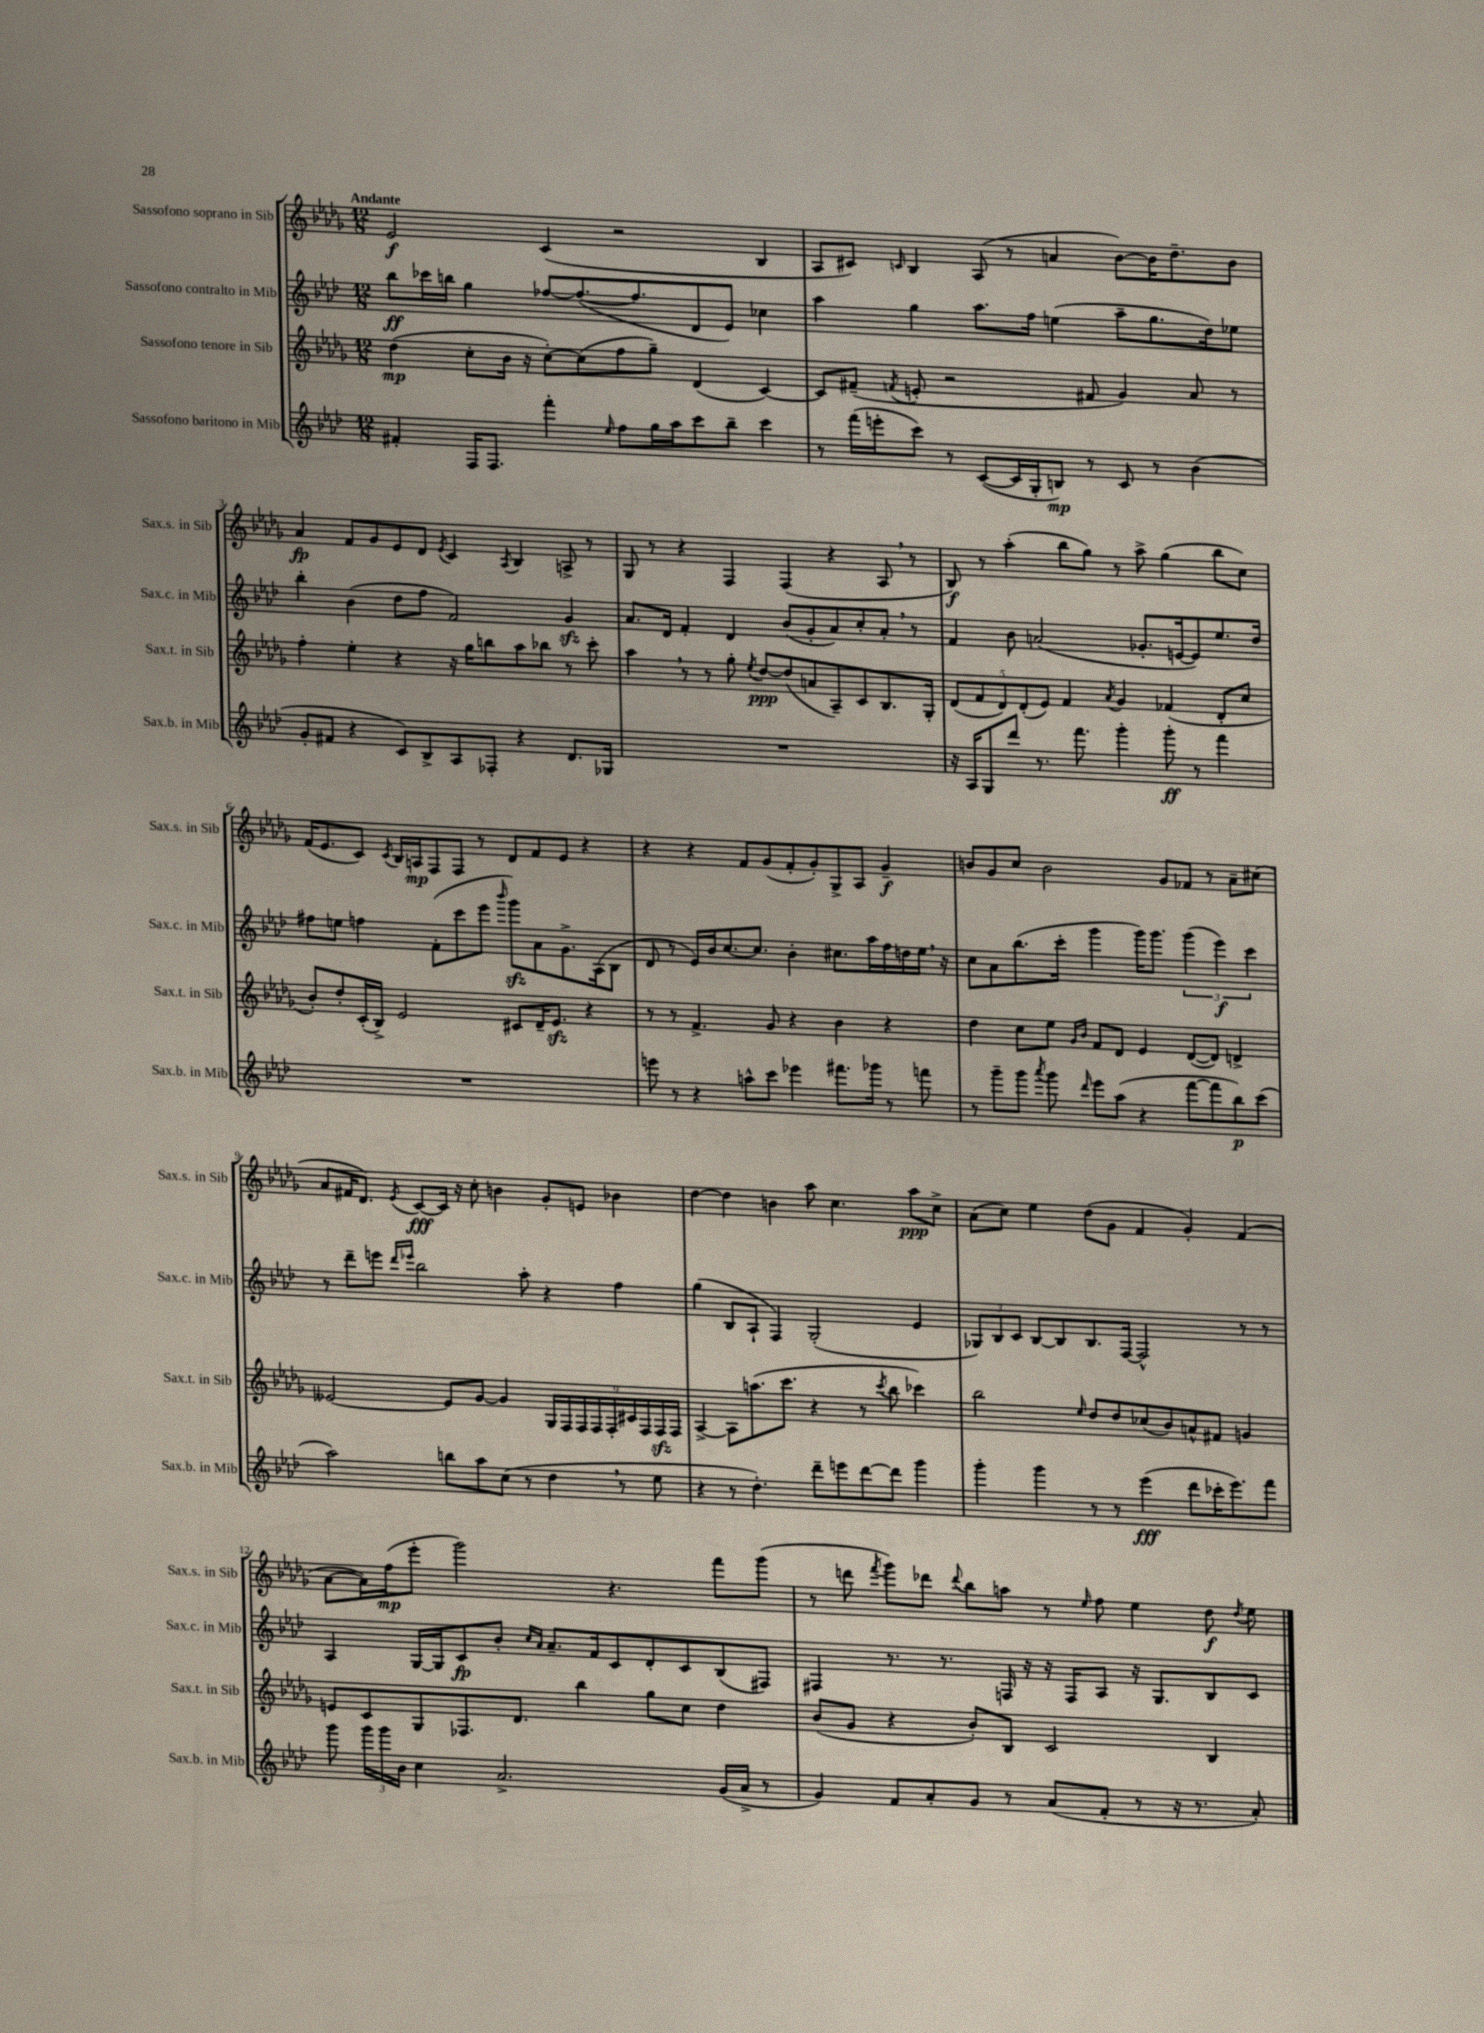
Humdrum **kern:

**kern	**dynam	**kern	**dynam	**kern	**dynam	**kern	**dynam
*part4	*part4	*part3	*part3	*part2	*part2	*part1	*part1
*staff4	*staff4	*staff3	*staff3	*staff2	*staff2	*staff1	*staff1
*I"Sassofono baritono in Mib	*	*I"Sassofono tenore in Sib	*	*I"Sassofono contralto in Mib	*	*I"Sassofono soprano in Sib	*
*I'Sax.b. in Mib	*	*I'Sax.t. in Sib	*	*I'Sax.c. in Mib	*	*I'Sax.s. in Sib	*
*clefG2	*	*clefG2	*	*clefG2	*	*clefG2	*
*k[b-e-a-d-]	*	*k[b-e-a-d-g-]	*	*k[b-e-a-d-]	*	*k[b-e-a-d-g-]	*
*M12/8	*	*M12/8	*	*M12/8	*	*M12/8	*
=1	=1	=1	=1	=1	=1	=1	=1
!	!	!	!	!	!	!LO:TX:a:B:t=Andante	!
4f#X'/	.	(4dd-\	mp	8bb-\L	ff	2e-/	f
.	.	.	.	16ccc-X\L	.	.	.
.	.	.	.	16bbn\JJ	.	.	.
16F/KL	.	8cc'\L	.	4gg\	.	.	.
8.F/J	.	.	.	.	.	.	.
.	.	16b-\Jk	.	.	.	.	.
.	.	16r	.	.	.	.	.
4fff'\	.	[8cc'\L)	.	[8ff-X/L	.	(4c/	.
.	.	(8cc\]	.	(8.ff-/_	.	.	.
16qqee-/	.	.	.	.	.	.	.
8ff\L	.	8ff\	.	.	.	2r	.
.	.	.	.	8.ff-/]	.	.	.
16gg\L	.	8gg-~\J)	.	.	.	.	.
16aa-\J	.	.	.	.	.	.	.
8ccc\	.	(4d-/	.	8d-/	.	.	.
8bb-~\J	.	.	.	8e-/J)	.	.	.
4ccc\	.	[4c/)	.	4cc-X\	.	4B-/	.
=2	=2	=2	=2	=2	=2	=2	=2
8r	.	8c/L]	.	4aa-\	.	8A-/L	.
(16fff\LL	.	(8f#X~/J	.	.	.	8c#X/J)	.
16eeen'\J	.	.	.	.	.	.	.
.	.	8qfn/	.	.	.	16qqcn/	.
8ccc\J)	.	8en'/	.	4gg\	.	4B-/	.
8r	.	2r	.	.	.	.	.
([8c/L	.	.	.	8.aa-\L	.	(8A-/	.
16c/L]	.	.	.	.	.	8r	.
16G'/J	.	.	.	16ff\Jk	.	.	.
8Bn/J)	mp	.	.	(4een\	.	4an/	.
8r	.	8f#X/	.	.	.	.	.
8c/	.	4g-/)	.	8aa-~\L	.	[8b-\L)	.
8r	.	.	.	8.gg\	.	16b-\K]	.
.	.	.	.	.	.	8.dd-~\	.
(4b-\	.	8a-/	.	.	.	.	.
.	.	.	.	16dd-\k)	.	.	.
.	.	8r	.	8ee-X\J	.	8b-\J	.
!!LO:LB:g=z
=3	=3	=3	=3	=3	=3	=3	=3
8g'/L	.	4ff'\	.	4bb-'\	.	4a-/	fp
8f#X/J	.	.	.	.	.	.	.
4r	.	4ee-'\	.	(4b-\	.	8f/L	.
.	.	.	.	.	.	8g-/	.
8c/L)	.	4r	.	8dd-\L	.	8e-/	.
8B-^/	.	.	.	8ff\J	.	8d-/J	.
.	.	.	.	.	.	8qe-/	.
8A-/	.	16r	.	2f/)	.	4c/	.
.	.	16gg-\KL	.	.	.	.	.
8F-X'/J	.	8bbn\	.	.	.	.	.
.	.	.	.	.	.	8qA-/	.
4r	.	8aa-\	.	.	.	4B-/	.
.	.	8bb-X\J	.	.	.	.	.
8.d-/L	.	8r	.	4gzz/	.	8An^/	.
.	.	8ccc'\	.	.	.	8r	.
16G-X/Jk	.	.	.	.	.	.	.
=4	=4	=4	=4	=4	=4	=4	=4
1.r	.	4aa-,\	.	8.a-/L	.	8G-/	.
.	.	.	.	.	.	8r	.
.	.	.	.	16d-/Jk	.	.	.
.	.	8r	.	4f'/	.	4r	.
.	.	8r	.	.	.	.	.
.	.	8gg-'\	.	4d-/	.	4F/	.
.	.	8qee-/	.	.	.	.	.
.	.	[8dd-/L	ppp	.	.	.	.
.	.	(8dd-/]	.	(8b-/L	.	(4F/	.
.	.	8an/	.	8g'/	.	.	.
.	.	8A-~/)	.	8a-/)	.	4r	.
.	.	8c/	.	8cc'/	.	.	.
.	.	8.B-/	.	8a-',/J	.	8A-,/	.
.	.	.	.	8r	.	8r	.
.	.	16G-'/Jk	.	.	.	.	.
=5	=5	=5	=5	=5	=5	=5	=5
16r	.	(10d-/L	.	4f/	.	8B-/)	f
16A-/KL	.	.	.	.	.	.	.
.	.	10f/	.	.	.	.	.
8G/	.	.	.	.	.	8r	.
.	.	10d-/)	.	.	.	.	.
8ddd-/J	.	.	.	8b-\	.	(4aa-'\	.
.	.	(10d-'/	.	.	.	.	.
8.r	.	.	.	(2an/	.	.	.
.	.	10e-/J)	.	.	.	.	.
.	.	4f/	.	.	.	8bb-\L	.
8.fff\	.	.	.	.	.	.	.
.	.	.	.	.	.	8gg-\J)	.
.	.	8qa-/	.	.	.	.	.
4ggg'\	.	4g-/	.	.	.	8r	.
.	.	.	.	8.g-X'/L	.	8aa-^\	.
8ggg'\	ff	(4f-X/	.	.	.	(4gg-\	.
.	.	.	.	[16en/k	.	.	.
8r	.	.	.	8e/])	.	.	.
4fff\	.	8d-'/L	.	8.ee-/	.	8bb-\L	.
.	.	8cc/J	.	.	.	8cc\J)	.
.	.	.	.	16dd-/Jk	.	.	.
!!LO:LB:g=z
=6	=6	=6	=6	=6	=6	=6	=6
1.r	.	8b-'/L)	.	8ff#X\L	.	(16f/KL	.
.	.	.	.	.	.	8.e-/	.
.	.	8dd-'/	.	8een\J	.	.	.
.	.	(16c'/L	.	4ffn\	.	8c/J)	.
.	.	16B-^/JJ)	.	.	.	.	.
.	.	.	.	.	.	8qc/	.
.	.	2e-/	.	.	.	16B-/LL	.
.	.	.	.	.	.	16An/J	mp
.	.	.	.	(8f'\L	.	8F/	.
.	.	.	.	8ccc\	.	8F/J	.
.	.	.	.	8eee-\J	.	8r	.
.	.	.	.	16qqbbb-/	.	.	.
.	.	8c#X/L	.	8gggzz\L)	.	8d-/L	.
.	.	16d-~/K	.	8a-\	.	8f/	.
.	.	8.e-zz/J	.	.	.	.	.
.	.	.	.	8.g^\	.	8e-/J	.
.	.	4r	.	.	.	4r	.
.	.	.	.	(16A-\k	.	.	.
.	.	.	.	8B-\J	.	.	.
=7	=7	=7	=7	=7	=7	=7	=7
8eeen\	.	8r	.	8d-/	.	4r	.
8r	.	8r	.	8r	.	.	.
4r	.	4.f^/	.	16e-/LL)	.	4r	.
.	.	.	.	16b-/J	.	.	.
.	.	.	.	[8.cc/	.	.	.
8aan^^\L	.	.	.	.	.	8f/L	.
.	.	.	.	8.cc/J]	.	.	.
8ccc\J	.	8g-/	.	.	.	(8g-/	.
4eee-X\	.	4r	.	4b-'\	.	8f'/	.
.	.	.	.	.	.	8g-'/)	.
8.fff#X\L	.	4b-\	.	8.cc#X\L	.	8G-^/	.
.	.	.	.	.	.	8A-/J	.
16ggg-X\Jk	.	.	.	16aa-\L	.	.	.
8r	.	4r	.	16ff\	.	4g-~/	f
.	.	.	.	16ddn\	.	.	.
8fffn\	.	.	.	16ee-,\JJ	.	.	.
.	.	.	.	16r	.	.	.
=8	=8	=8	=8	=8	=8	=8	=8
8r	.	4dd-\	.	8cc\L	.	8bn/L	.
8ggg~\L	.	.	.	8a-\	.	8g-/	.
8ggg\J	.	8cc\L	.	(8.bb-\	.	8cc/J	.
8qaaa-/	.	.	.	.	.	.	.
8ggg\	.	8ee-\J	.	.	.	2b\	.
.	.	.	.	16ccc'\Jk	.	.	.
.	.	16qqg-/LL	.	.	.	.	.
16qqddd-/	.	16qqb-/JJ	.	.	.	.	.
8eee-\L	.	8f/L	.	4ggg\	.	.	.
(8aa-\J	.	8d-/J	.	.	.	.	.
4r	.	4e-/	.	16ggg\KL)	.	.	.
.	.	.	.	8.ggg\J	.	.	.
.	.	.	.	.	.	8g-/L	.
[8fff\L	.	([8d-/L	.	(6ggg\	.	8f-X/J	.
8fff\]	.	8d-/J])	.	.	.	8r	.
.	.	.	.	6eee-\)	f	.	.
8bb-\)	p	4dn^/	.	.	.	8a-~\L	.
.	.	.	.	6ccc\	.	.	.
(8ccc\J	.	.	.	.	.	(8cc#X\J	.
!!LO:LB:g=z
=9	=9	=9	=9	=9	=9	=9	=9
2aa-\)	.	[2e--X/	.	8r	.	8a-/L	.
.	.	.	.	8ddd-~\L	.	16f#X/K	.
.	.	.	.	.	.	8.d-/J)	.
.	.	.	.	8eeen\J	.	.	.
.	.	.	.	16qqddd-/LL	.	.	.
.	.	.	.	16qqeee-X/JJ	.	8qe-/	.
.	.	.	.	2bb-\	.	[8c/L	fff
8bbn\L	.	8e--/L]	.	.	.	16c/Jk]	.
.	.	.	.	.	.	16r	.
8aa-\	.	[8g-/J	.	.	.	8cc'\	.
(8cc\J	.	4g-/]	.	.	.	4bn\	.
8r	.	.	.	8aa-'\	.	.	.
4dd-,\	.	18G-/LL	.	4r	.	8g-'/L	.
.	.	18F/	.	.	.	.	.
.	.	18F/	.	.	.	.	.
.	.	.	.	.	.	8en/J	.
.	.	18F/	.	.	.	.	.
.	.	18F'/	.	.	.	.	.
8r	.	.	.	4ff\	.	4b-X\	.
.	.	18c#X/	.	.	.	.	.
.	.	18F/	.	.	.	.	.
8ee-\	.	.	.	.	.	.	.
.	.	18Fzz/	.	.	.	.	.
.	.	18F/JJ	.	.	.	.	.
=10	=10	=10	=10	=10	=10	=10	=10
4r	.	[4A-^/	.	(4gg\	.	[4dd-\	.
8r	.	8A-\L]	.	8B-/L	.	4dd-\]	.
4.dd-'\)	.	(8.aan\	.	8A-`/J	.	.	.
.	.	.	.	4F/)	.	4bn\	.
.	.	8.ccc\J	.	.	.	.	.
8ddd-~\L	.	4r	.	(2G'/	.	8aa-\	.
8eeen\	.	.	.	.	.	4.cc\	.
[8ddd-\	.	8r	.	.	.	.	.
.	.	8qccc/	.	.	.	.	.
8ddd-\J]	.	8bb-\	.	.	.	.	.
4ggg\	.	4ccc-X\)	.	4e-/	.	8aa-\L	ppp
.	.	.	.	.	.	8cc^\J	.
=11	=11	=11	=11	=11	=11	=11	=11
4ggg'\	.	2bb-\	.	12G-X/L)	.	(8a-\L	.
.	.	.	.	12B-/	.	.	.
.	.	.	.	.	.	8cc\J)	.
.	.	.	.	12c/J	.	.	.
4ggg\	.	.	.	[8B-/L	.	4ee-\	.
.	.	.	.	8B-/]	.	.	.
.	.	16qqee-/	.	.	.	.	.
8r	.	8dd-/L	.	8.B-/	.	(8dd-\L	.
8r	.	8dd-/	.	.	.	8g-\J	.
.	.	.	.	[16F/Jk	.	.	.
(4eee-\	fff	(8cc-X/	.	2F^^/]	.	4f/	.
.	.	8b-/)	.	.	.	.	.
8ddd-\L	.	8an^^/	.	.	.	4g-'/)	.
16ccc-X'\K	.	8f#X/J	.	.	.	.	.
8.eee-\)	.	.	.	.	.	.	.
.	.	4gn/	.	8r	.	(4f/	.
8fff\J	.	.	.	8r	.	.	.
!!LO:LB:g=z
=12	=12	=12	=12	=12	=12	=12	=12
8ggg\	.	8en/L	.	4A-/	.	[8a-\L	.
24ggg\LL	.	8c/	.	.	.	16a-\L])	.
24ggg\	.	.	.	.	.	.	.
.	.	.	.	.	.	(16ff\J	mp
24b-\JJ	.	.	.	.	.	.	.
4cc\	.	8G-/	.	[16G/LL	.	8eee-'\J	.
.	.	.	.	16G/J]	.	.	.
.	.	8.F-X/	.	8c/	fp	2ggg-\)	.
2.a-^/	.	.	.	8b-'/J	.	.	.
.	.	8.d-/J	.	.	.	.	.
.	.	.	.	16qqcc/LL	.	.	.
.	.	.	.	16qqa-/JJ	.	.	.
.	.	.	.	8.a-~/L	.	.	.
.	.	4bb-\	.	.	.	.	.
.	.	.	.	16f/k	.	.	.
.	.	.	.	8c/	.	4.r	.
.	.	8gg-\L	.	8d-'/	.	.	.
.	.	8cc\J	.	8c/	.	.	.
(16g/LL	.	4dd-\	.	(8B-/	.	8fff\L	.
16a-^/JJ	.	.	.	.	.	.	.
8r	.	.	.	8F#X/J)	.	(8ggg-\J	.
=13	=13	=13	=13	=13	=13	=13	=13
4g/)	.	(8b-/L	.	4F#X/	.	8r	.
.	.	8g-/J	.	.	.	8dddn\	.
.	.	.	.	.	.	8qfff/	.
8f/L	.	4r	.	8.r	.	8ggg-\L)	.
8a-'/	.	.	.	.	.	8ddd-X\J	.
.	.	.	.	8.r	.	.	.
.	.	.	.	.	.	8qqddd-/	.
8g/J	.	8b-'/L)	.	.	.	8bb-\L	.
8r	.	8B-/J	.	16Fn/	.	8aan\J	.
.	.	.	.	16r	.	.	.
(8a-/L	.	2c/	.	16r	.	8r	.
.	.	.	.	16F/KL	.	.	.
.	.	.	.	.	.	16qqee-/	.
8f'/J	.	.	.	8A-/J	.	8ff\	.
8r	.	.	.	16r	.	4ee-\	.
.	.	.	.	8.G/L	.	.	.
16r	.	.	.	.	.	.	.
8.r	.	.	.	.	.	.	.
.	.	4B-/	.	8B-/	.	8dd-\	f
.	.	.	.	.	.	8qdd-/	.
8a-'/)	.	.	.	8c/J	.	8ee-\	.
==	==	==	==	==	==	==	==
*-	*-	*-	*-	*-	*-	*-	*-
